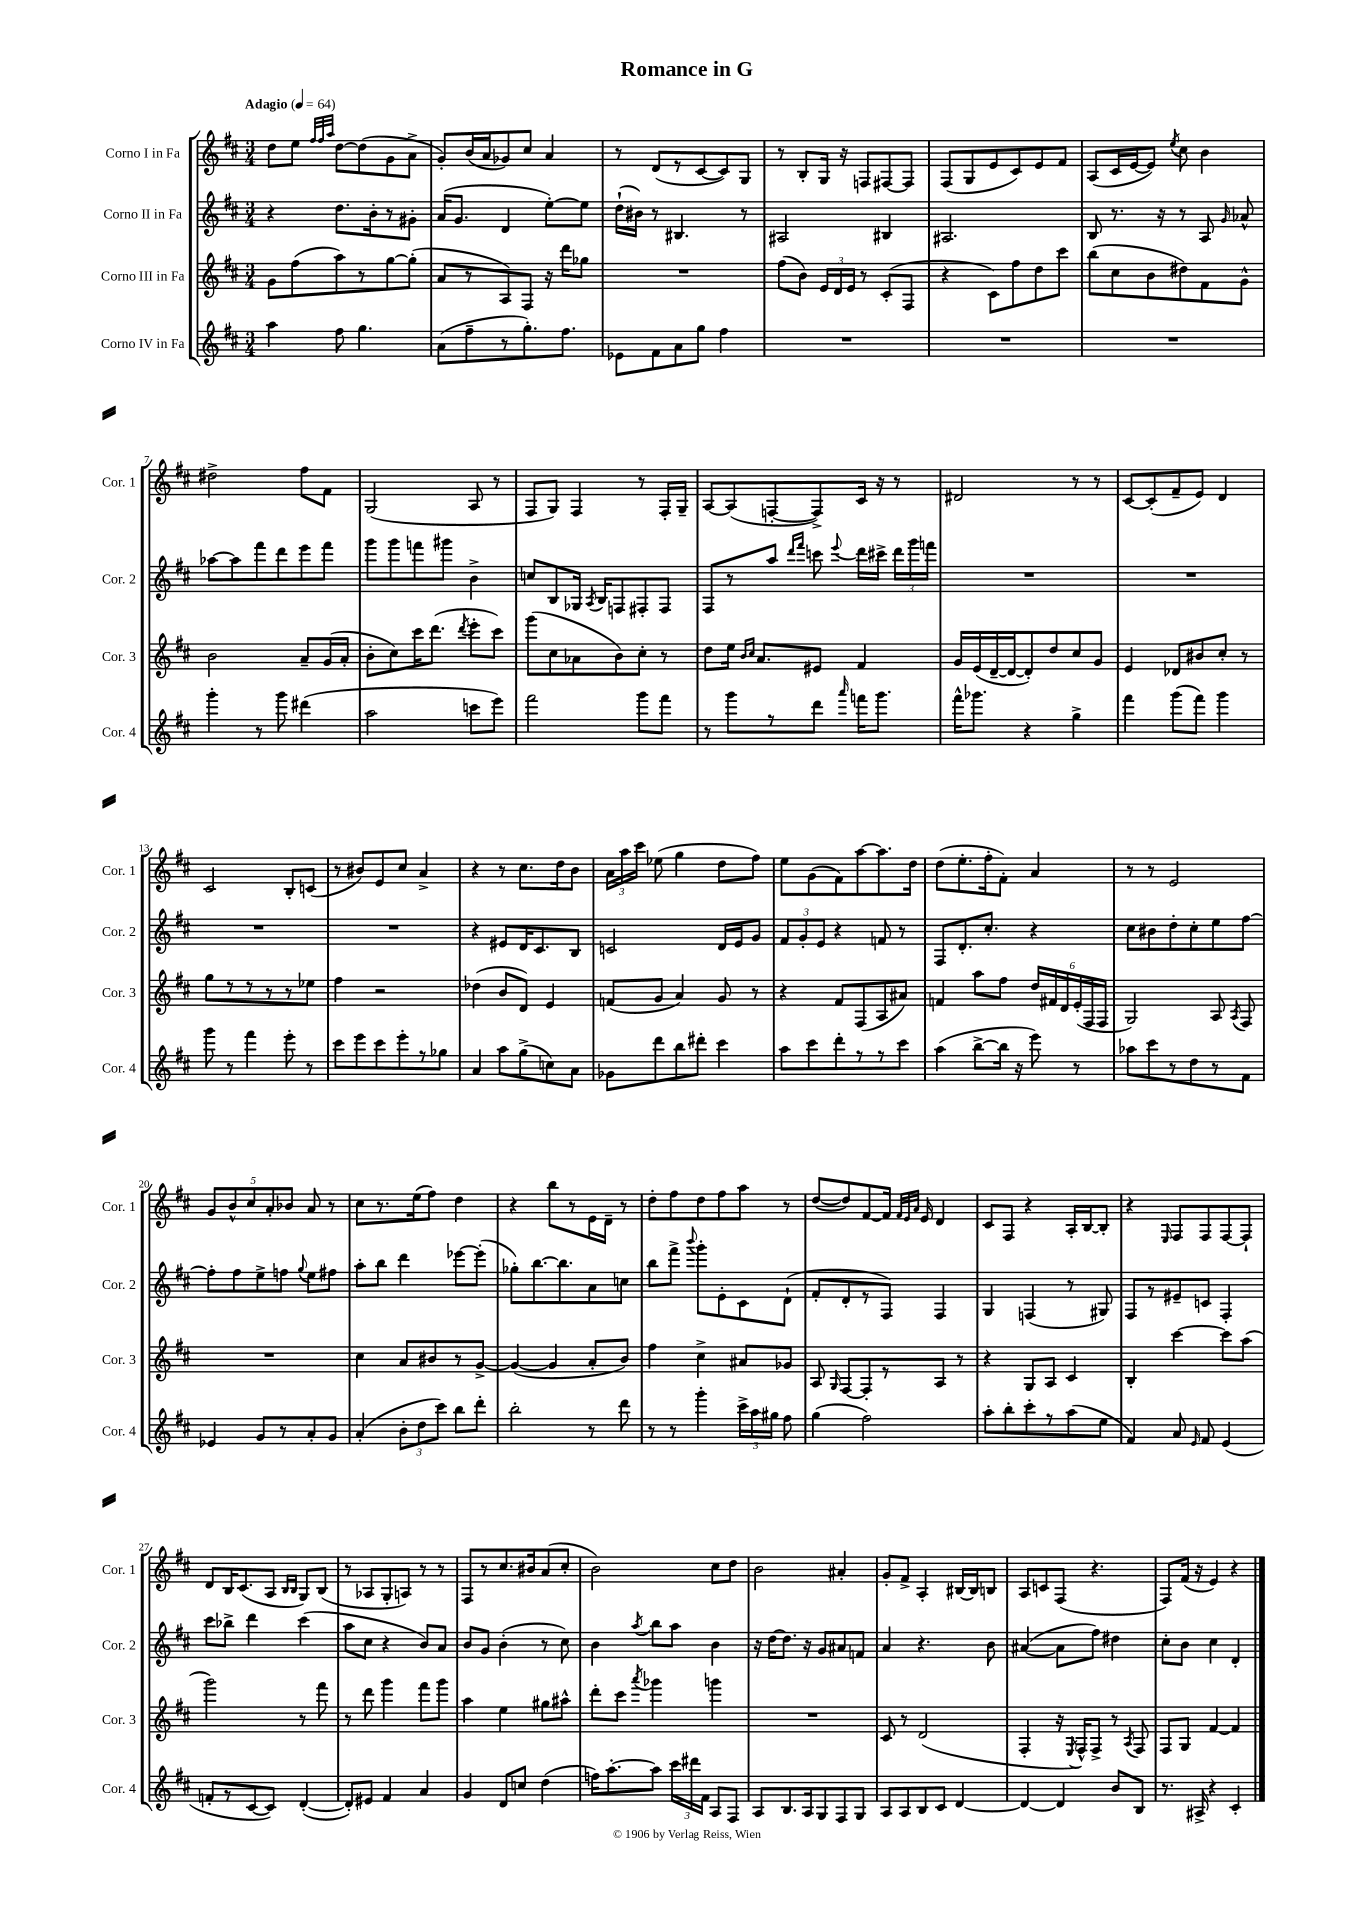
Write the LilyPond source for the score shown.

\header { title = "Romance in G" }
<<
\new StaffGroup <<
\new Staff = "s0" \with { instrumentName = "Corno I in Fa" shortInstrumentName = "Cor. 1" } {
    \clef treble \key d \major \numericTimeSignature \time 3/4 \tempo "Adagio" 4 = 64
    \autoBeamOff d''8[ e''8] \grace { fis''32[ fis''32 a''32] } d''8[~ d''8( g'8 a'8]-> |
    g'8[-.) b'16( a'16 ges'8) cis''8] a'4 |
    r8 d'8[( r8 cis'8~ cis'8) g8] |
    r8 b8[-. g16] r16 f8[ fis8~ fis8] |
    fis8[( g8 e'8 cis'8) e'8 fis'8] |
    a8[( cis'16 e'16~ e'8]) \acciaccatura { e''8 } cis''8 b'4 |
    dis''2-> fis''8[ fis'8] |
    g2( a8 r8 |
    fis8[ g8]) fis4 r8 fis16[-. g16]-- |
    a8[~ a8( f8~-. f8->) cis'16] r16 r8 |
    dis'2 r8 r8 |
    cis'8[~ cis'8-.( fis'8-- e'8]) d'4 |
    cis'2 b8[-. c'8]( |
    r8 bis'8[) e'8 cis''8] a'4-> |
    r4 r8 cis''8.[ d''16 b'8] |
    \tuplet 3/2 { a'16[ a''16 cis'''16] } ees''8( g''4 d''8[ fis''8]) |
    e''8[ g'8( fis'8) a''8~ a''8. d''16] |
    d''8[( e''8.-. fis''16-. fis'8]-.) a'4 |
    r8 r8 e'2 |
    \tuplet 5/4 { g'8[ b'8-^ cis''8 a'8-. bes'8] } a'8 r8 |
    cis''8[ r8. e''16( fis''8]) d''4 |
    r4 b''8[ r8 e'16 d'16]-- r8 |
    d''8[-. fis''8 d''8 fis''8 a''8] r8 |
    d''8[~( d''8) fis'8~ fis'16] \grace { fis'32[ e'32 a'32] } e'16 d'4 |
    cis'8[ fis8] r4 a16[-. b16~ b8]-. |
    r4 \grace { e16 } fis8[ fis8 fis8~ fis8]-! |
    d'8[ b16 cis'8.( a8] \grace { b16[ b16] } g8[) b8]( |
    r8 aes8[ g8-. a8]) r8 r8 |
    fis8[ r8 cis''8. bis'16 a'8( cis''8]-. |
    b'2) cis''8[ d''8] |
    b'2 ais'4-. |
    g'8[-. fis'8]-> a4-. bis16[~ bis16 b8] |
    a8[ c'8 fis8]( r4. |
    fis8[) fis'16]( r16 e'4) r4 \bar "|." |
}
\new Staff = "s1" \with { instrumentName = "Corno II in Fa" shortInstrumentName = "Cor. 2" } {
    \clef treble \key d \major \numericTimeSignature \time 3/4
    \autoBeamOff r4 d''8.[ b'16-. r8 gis'8]-. |
    a'16[( g'8.] d'4 e''8[~-.) e''8] |
    d''16[-!( bis'16]) r8 bis4. r8 |
    ais2 bis4 |
    ais2. |
    b8 r8. r16 r8 a8 \grace { g'16 } aes'8-^ |
    aes''8[~ aes''8 fis'''8 d'''8 e'''8 fis'''8] |
    g'''8[ g'''8 f'''8 gis'''8] b'4-> |
    c''8[ b8 ges16] \acciaccatura { a8 } b16[ f8 fis8-. fis8] |
    fis8[ r8 a''8] \grace { d'''16[ fis'''16] } c'''8 \appoggiatura { e'''8 } d'''16[ cis'''16]-> \tuplet 3/2 { d'''16[ g'''16 f'''16] } |
    R2. |
    R2. |
    R2. |
    R2. |
    r4 eis'8[ d'16 cis'8. b8] |
    c'2 d'16[ e'16 g'8] |
    \tuplet 3/2 { fis'8[ g'8-. e'8] } r4 f'8 r8 |
    fis8[ d'8.-. cis''8.]-. r4 |
    cis''8[ bis'8 d''8-. cis''8-. e''8 fis''8]~ |
    fis''8[-. fis''8 e''8-> f''8] \appoggiatura { g''8 } e''8[ fis''8] |
    a''8[-. b''8] d'''4 ees'''8[~ ees'''8]-.( |
    ges''8[-.) b''8.~ b''8. a'8 c''8] |
    b''8[ fis'''8]-> \appoggiatura { b'''8 } g'''8[-. e'8-. cis'8 d'8]-!( |
    fis'8[-. d'8-. r8 fis8]) fis4 |
    g4 f4( r8 gis8) |
    fis8[ r8 eis'8-- c'8] fis4-. |
    cis'''8[ bes''8]-> d'''4 cis'''4( |
    a''8[ cis''8] r4 b'8[) a'8] |
    b'8[ g'8] b'4-.( r8 cis''8) |
    b'4 \acciaccatura { a''8 } b''8[ a''8] b'4 |
    r16 d''16[~ d''8.] r16 g'8[ ais'8 f'8] |
    a'4 r4. b'8 |
    ais'4~( ais'8[ fis''8]) dis''4 |
    cis''8[-. b'8] cis''4 d'4-. \bar "|." |
}
\new Staff = "s2" \with { instrumentName = "Corno III in Fa" shortInstrumentName = "Cor. 3" } {
    \clef treble \key d \major \numericTimeSignature \time 3/4
    \autoBeamOff g'8[ fis''8( a''8) r8 g''8~ g''8]-.( |
    a'8[ r8 a8) fis8] r16 d'''16[ ges''8] |
    R2. |
    fis''8[( b'8]) \tuplet 3/2 { e'16[ d'16 e'16] } r8 cis'8[-.( fis8] |
    r4 cis'8[) fis''8 d''8 cis'''8] |
    b''8[( cis''8 b'8 dis''8) fis'8 g'8]-^ |
    b'2 a'8[-- g'16( a'16]-. |
    b'8[-. cis''8) cis'''16 d'''8.]( \acciaccatura { d'''8 } e'''8[-. cis'''8]) |
    g'''8[( cis''8 aes'8 b'8) cis''8]-. r8 |
    d''8[ e''16] \grace { b'16[ cis''16] } a'8.[ eis'8] fis'4 |
    g'16[ e'16( d'16~-- d'16~ d'8-.) d''8 cis''8 g'8] |
    e'4 des'8[ bis'8 cis''8]-. r8 |
    g''8[ r8 r8 r8 r8 ees''8] |
    fis''4 r2 |
    des''4( b'8[ d'8]) e'4 |
    f'8[( g'8] a'4) g'8 r8 |
    r4 fis'8[ fis8( a8 ais'8]) |
    f'4 a''8[ fis''8] \tuplet 6/4 { d''16[ fis'16 d'16 e'16-.( fis16 fis16] } |
    g2) a8 \acciaccatura { a8 } fis8 |
    R2. |
    cis''4 a'8[ bis'8 r8 g'8]~-> |
    g'4~( g'4 a'8[-. b'8]) |
    fis''4 cis''4-> ais'8[ ges'8] |
    a8 \grace { g16 } fis8[~ fis8-. r8 a8] r8 |
    r4 g8[ a8] cis'4 |
    b4-. cis'''4~ cis'''8[ a''8]( |
    g'''2) r8 fis'''8 |
    r8 d'''8 g'''4 fis'''8[ g'''8] |
    a''4 e''4 gis''8[ ais''8]-^ |
    d'''8[-. cis'''8] \acciaccatura { a'''8 } ges'''4 g'''4 |
    R2. |
    cis'8 r8 d'2( |
    fis4-. r16 \acciaccatura { e8 } fis16[-^) fis8]-> r8 \acciaccatura { a8 } fis8 |
    fis8[ g8] fis'4~ fis'4 \bar "|." |
}
\new Staff = "s3" \with { instrumentName = "Corno IV in Fa" shortInstrumentName = "Cor. 4" } {
    \clef treble \key d \major \numericTimeSignature \time 3/4
    \autoBeamOff a''4 fis''8 g''4. |
    a'8[( fis''8-- r8 g''8.-.) fis''8.] |
    ees'8[ fis'8 a'8 g''8] fis''4 |
    R2. |
    R2. |
    R2. |
    g'''4-. r8 g'''8 dis'''4( |
    a''2 c'''8[ e'''8]) |
    fis'''2 g'''8[ fis'''8] |
    r8 g'''8[ r8 d'''8] \grace { a'''16 } f'''16[ g'''8.] |
    fis'''16[-^ ges'''8.] r4 g''4-> |
    fis'''4 g'''8[( fis'''8]) g'''4 |
    g'''8 r8 fis'''4 e'''8-. r8 |
    cis'''8[ e'''8 cis'''8 e'''8-. r8 ges''8] |
    a'4 a''8[ g''8->( c''8) a'8] |
    ges'8[ d'''8 b''8 dis'''8]-. cis'''4 |
    a''8[ cis'''8 d'''8-. r8 r8 cis'''8] |
    a''4( b''8[~-> b''16] r16 e'''8) r8 |
    aes''8[ cis'''8 r8 d''8 r8 fis'8] |
    ees'4 g'8[ r8 a'8-. g'8] |
    a'4-.( \tuplet 3/2 { b'8[-. d''8 cis'''8]) } b''8[ d'''8]-. |
    b''2-. r8 d'''8 |
    r8 r8 g'''4-. \tuplet 3/2 { cis'''16[-> a''16 gis''16] } fis''8 |
    g''4( fis''2) |
    a''8[-. b''8-. cis'''8-. r8 a''8( e''8] |
    fis'4) a'8 \grace { e'16 } fis'8 e'4( |
    f'8[-. r8 cis'8~ cis'8]) d'4~-.( |
    d'8[-.) eis'8] fis'4 a'4 |
    g'4 d'8[ c''8] d''4( |
    f''16[) a''8.~-. a''8] \tuplet 3/2 { cis'''16[ dis'''16 fis'16] } a8[ fis8] |
    a8[ b8. a16 g8 fis8 g8] |
    a8[ a8 b8 cis'8] d'4~ |
    d'4~ d'4 b'8[ b8] |
    r8. ais16-> r4 cis'4-. \bar "|." |
}
>>
>>
